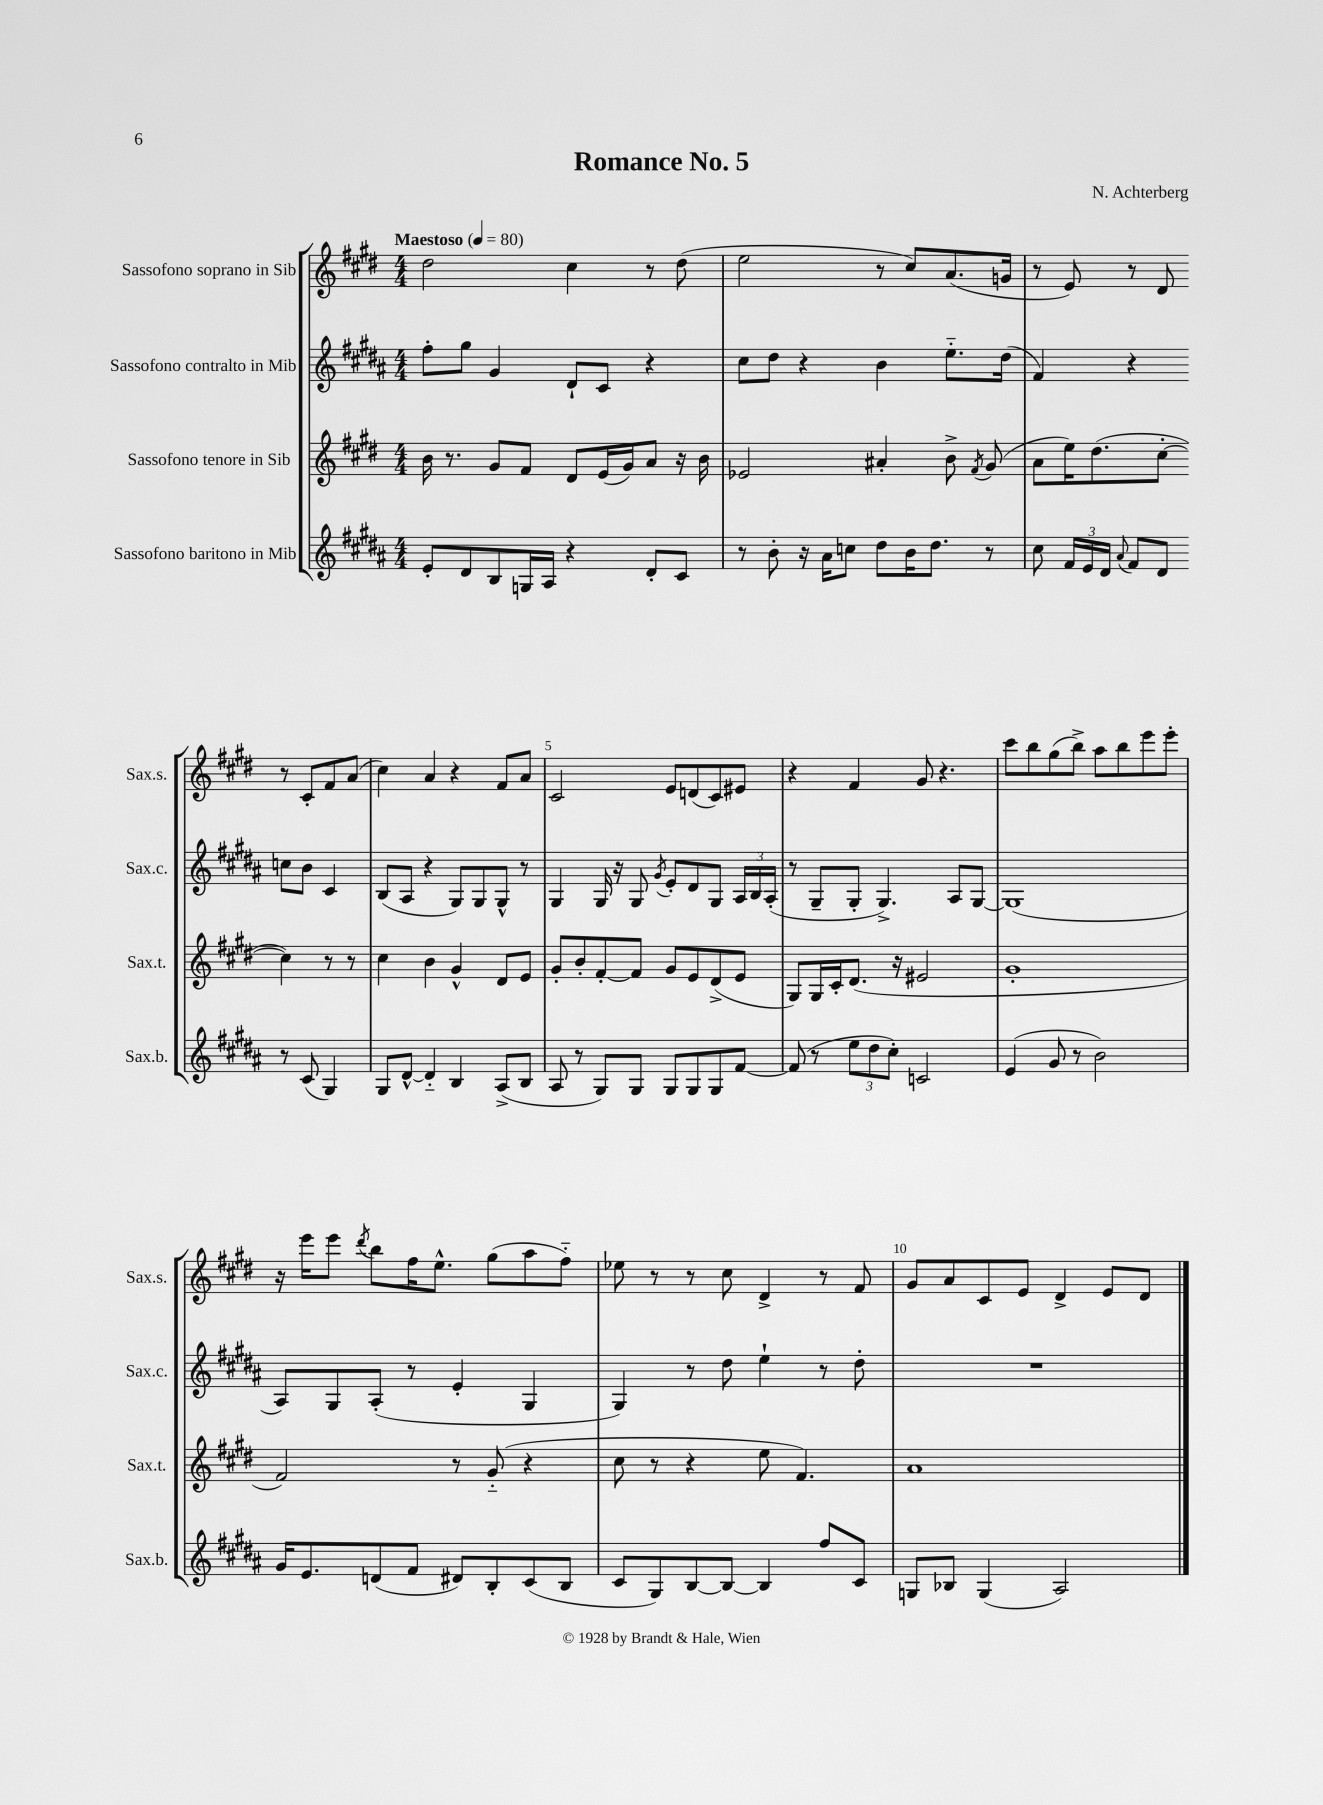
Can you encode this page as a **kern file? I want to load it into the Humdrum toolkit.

**kern	**kern	**kern	**kern
*staff4	*staff3	*staff2	*staff1
*clefG2	*clefG2	*clefG2	*clefG2
*k[f#c#g#d#a#]	*k[f#c#g#d#]	*k[f#c#g#d#a#]	*k[f#c#g#d#]
*M4/4	*M4/4	*M4/4	*M4/4
*MM80	*MM80	*MM80	*MM80
8e'/L	16b\	8ff#'\L	2dd#\
.	8.r	.	.
8d#/	.	8gg#\J	.
8B/	8g#/L	4g#/	.
16G/L	8f#/J	.	.
16A#/JJ	.	.	.
4r	8d#/L	8d#`/L	4cc#\
.	(16e/L	8c#/J	.
.	16g#/J)	.	.
8d#'/L	8a/J	4r	8r
8c#/J	16r	.	(8dd#\
.	16b\	.	.
=	=	=	=
8r	2e-/	8cc#\L	2ee\
8b'\	.	8dd#\J	.
16r	.	4r	.
16a#\LK	.	.	.
8cc\J	.	.	.
8dd#\L	4a#'/	4b\	8r
16b\K	.	.	8cc#/L)
8.dd#\J	.	.	.
.	8b^\	8.ee'~\L	(8.a/
.	8qf#/	.	.
8r	(8g#/	.	.
.	.	(16dd#\Jk	16g/Jk
=	=	=	=
8cc#\	8a\L	4f#/)	8r
24f#/LL	16ee\K)	.	8e/)
24e/	.	.	.
.	(8.dd#\	.	.
24d#/JJ	.	.	.
8qqa#/	.	.	.
8f#/L	.	4r	8r
8d#/J	[8cc#'\J	.	8d#/
8r	4cc#\])	8cc\L	8r
(8c#/	.	8b\J	8c#'/L
4G#/)	8r	4c#/	8f#/
.	8r	.	(8a/J
=	=	=	=
8G#/L	4cc#\	(8B/L	4cc#\)
[8d#^^/J	.	8A#/J	.
4d#'~/]	4b\	4r	4a/
4B/	4g#^^/	8G#/L)	4r
.	.	8G#/	.
(8A#^/L	8d#/L	8G#^^/J	8f#/L
8B/J	8e/J	8r	8a/J
=	=	=	=
8A#/	8g#'/L	4G#/	2c#/
8r	8b'/	.	.
8G#/L)	[8f#'/	16G#/	.
.	.	16r	.
8G#/J	8f#/]J	8G#/	.
.	.	8qg#/	.
8G#/L	8g#/L	8e'/L	8e/L
8G#/	8e/	8d#/	(8d/
8G#/	(8d#^/	8G#/J	8c#/)
[8f#/J	8e/J	24A#/LL	8e#/J
.	.	24B/	.
.	.	(24A#'/JJ	.
=	=	=	=
(8f#/]	8G#/L)	8r	4r
8r	16G#/L	8G#~/L	.
.	16c#'/J	.	.
12ee\L	(8.d#/J	8G#'/J	4f#/
12dd#\	.	.	.
.	.	4.G#^/)	.
12cc#'\J)	.	.	.
.	16r	.	.
2c/	2e#/	.	8g#/
.	.	.	4.r
.	.	8A#/L	.
.	.	[8G#/J	.
=	=	=	=
(4e/	1g#'	(1G#]	8ccc#\L
.	.	.	8bb\
8g#/	.	.	(8gg#\
8r	.	.	8bb^\J)
2b\)	.	.	8aa\L
.	.	.	8bb\
.	.	.	8eee\
.	.	.	8eee'\J
=	=	=	=
16g#/LK	2f#/)	8A#/L)	16r
8.e/	.	.	16eee\LK
.	.	8G#/	8eee\J
.	.	.	8qddd#/
(8d/	.	(8A#'/J	8bb\L
8f#/J	.	8r	16ff#\K
.	.	.	8.ee^^\J
8d#/L)	8r	4e'/	.
8B'/	(8g#'~/	.	(8gg#\L
(8c#/	4r	4G#/	8aa\
8B/J	.	.	8ff#'~\J)
=	=	=	=
8c#/L	8cc#\	4G#/)	8ee-\
8G#/)	8r	.	8r
[8B/	4r	8r	8r
8B/_J	.	8dd#\	8cc#\
4B/]	8ee\	4ee`\	4d#^/
.	4.f#/)	.	.
8ff#/L	.	8r	8r
8c#/J	.	8dd#'\	8f#/
=	=	=	=
8G/L	1a	1r	8g#/L
8B-/J	.	.	8a/
(4G/	.	.	8c#/
.	.	.	8e/J
2A#/)	.	.	4d#^/
.	.	.	8e/L
.	.	.	8d#/J
==	==	==	==
*-	*-	*-	*-
